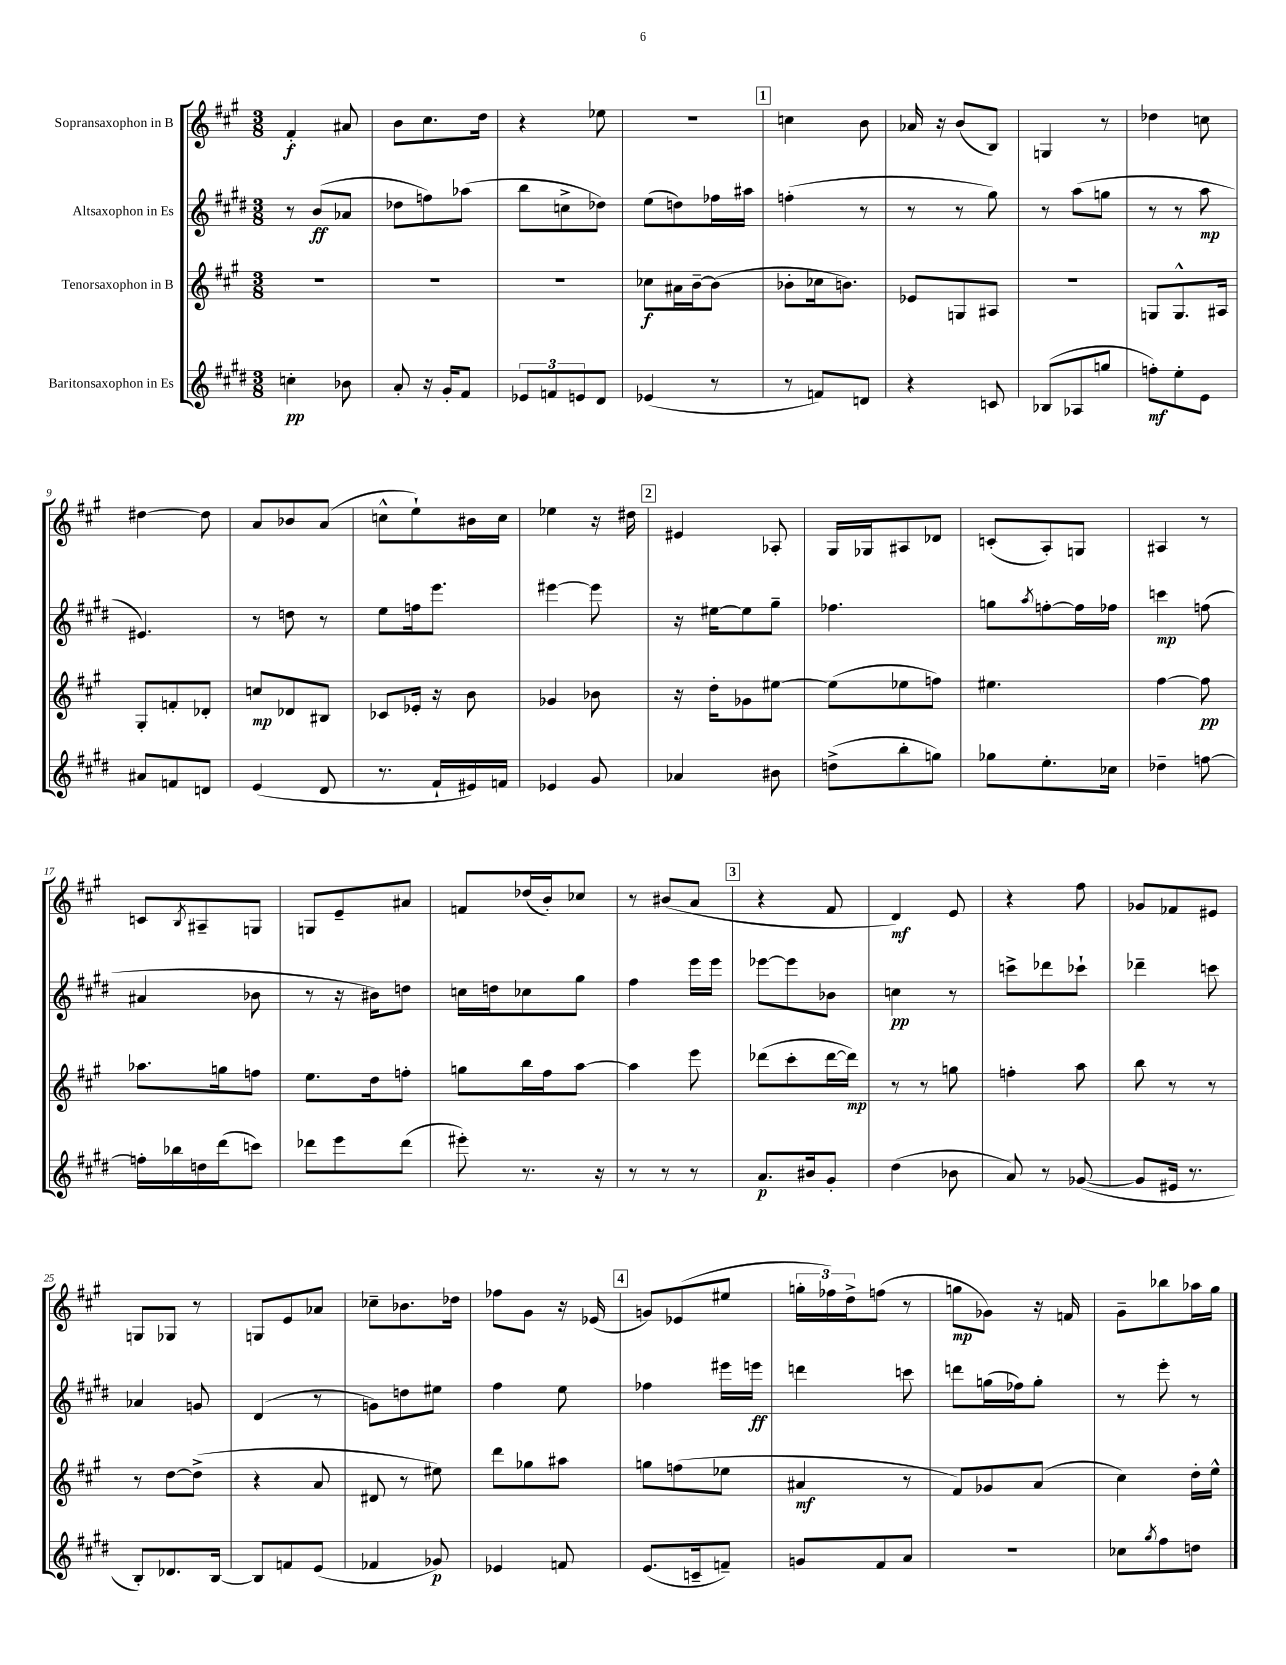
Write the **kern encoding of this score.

**kern	**kern	**kern	**kern
*staff4	*staff3	*staff2	*staff1
*clefG2	*clefG2	*clefG2	*clefG2
*k[f#c#g#d#]	*k[f#c#g#]	*k[f#c#g#d#]	*k[f#c#g#]
*M3/8	*M3/8	*M3/8	*M3/8
4cc'	4.r	8r	4f#'
.	.	(8b	.
8b-	.	8a-	8a#
=	=	=	=
8a'	4.r	8dd-	8b
16r	.	8ff)	8.cc#
16g#'	.	.	.
8f#	.	(8aa-	.
.	.	.	16dd
=	=	=	=
12e-	4.r	8bb	4r
12f	.	.	.
.	.	8cc^	.
12e	.	.	.
8d#	.	8dd-)	8ee-
=	=	=	=
(4e-	8cc-	(8ee	4.r
.	16a#	8dd)	.
.	[16b~	.	.
8r	(8b]	16ff-	.
.	.	16aa#	.
=	=	=	=
8r	8b-'	(4ff'	4cc
8f)	16cc-	.	.
.	8.b)	.	.
8d	.	8r	8b
=	=	=	=
4r	8e-	8r	16a-
.	.	.	16r
.	8G	8r	(8b
8c	8A#	8gg#)	8B)
=	=	=	=
(8B-	4.r	8r	4G
8A-	.	(8aa	.
8gg	.	8gg	8r
=	=	=	=
8ff')	8G	8r	4dd-
8ee'	8.G^^	8r	.
8e	.	8aa	8cc
.	16A#	.	.
=	=	=	=
8a#	8G#'	4.e#)	[4dd#
8f	8f'	.	.
8d	8d-'	.	8dd#]
=	=	=	=
(4e	8cc	8r	8a
.	8d-	8dd	8b-
8d#	8B#	8r	(8a
=	=	=	=
8.r	8c-	8ee	8cc^^
.	16e-'	16ff	8ee`)
16f#`	16r	8.eee	.
16e#)	8b	.	16b#
16f	.	.	16cc
=	=	=	=
4e-	4g-	[4eee#	4ee-
8g#	8b-	8eee#]	16r
.	.	.	16dd#
=	=	=	=
4a-	16r	16r	4e#
.	16dd'	[16ee#	.
.	8g-	8ee#]	.
8b#	[8ee#	8gg#~	8A-'
=	=	=	=
(8dd^	(8ee#]	4.ff-	16G#
.	.	.	16G-
8bb'	8ee-	.	8A#
8gg)	8ff)	.	8d-
=	=	=	=
8gg-	4.ee#	8gg	(8c'
.	.	8qaa	.
8.ee'	.	[8ff'	8A')
.	.	16ff]	8G
16cc-	.	16ff-	.
=	=	=	=
4dd-~	[4ff#	4ccc	4A#
[8ff	8ff#]	(8ff	8r
=	=	=	=
16ff']	8.aa-	4a#	8c
16bb-	.	.	.
.	.	.	8qB
16dd	.	.	8A#~
(16ddd#	16gg	.	.
8ccc)	8ff	8b-	8G
=	=	=	=
8ddd-	8.ee	8r	8G
8eee	.	16r	8e~
.	16dd	16b#)	.
(8ddd-	8ff'	8dd	8a#
=	=	=	=
8eee#')	8gg	16cc	8f
.	.	16dd	.
8.r	16bb	8cc-	(16dd-
.	16ff#	.	16b')
.	[8aa	8gg#	8cc-
16r	.	.	.
=	=	=	=
8r	4aa]	4ff#	8r
8r	.	.	(8b#
8r	8eee	16eee	8a
.	.	16eee	.
=	=	=	=
8.a	(8ddd-	[8eee-	4r
.	8ccc#'	8eee-]	.
16b#	.	.	.
8g#'	[16ddd-	8b-	8f#
.	16ddd-])	.	.
=	=	=	=
(4dd#	8r	4cc	4d)
.	8r	.	.
8b-	8gg	8r	8e
=	=	=	=
8a)	4ff'	8ccc^	4r
8r	.	8ddd-	.
([8g-	8aa	8ccc-`	8ff#
=	=	=	=
8g-]	8bb	4ddd-~	8g-
16e#	8r	.	8f-
8.r	.	.	.
.	8r	8ccc	8e#
=	=	=	=
8B')	8r	4a-	8G
8.d-	[8dd	.	8G-
.	(8dd^]	8g	8r
[16B	.	.	.
=	=	=	=
8B]	4r	(4d#	8G
8f	.	.	8e
(8e	8a	8r	8a-
=	=	=	=
4f-	8d#	8g)	8cc-~
.	8r	8dd	8.b-
8g-)	8ee#)	8ee#	.
.	.	.	16dd-
=	=	=	=
4e-	8ddd	4ff#	8ff-
.	8gg-	.	8g#
8f	8aa#	8ee	16r
.	.	.	(16e-
=	=	=	=
(8.e	8gg	4ff-	8g)
.	(8ff	.	(8e-
16c~	.	.	.
8f~)	8ee-	16eee#	8ee#
.	.	16eee	.
=	=	=	=
8g	4a#	4ddd	24gg'
.	.	.	24ff-)
.	.	.	24dd^
8f#	.	.	(8ff
8a	8r	8ccc	8r
=	=	=	=
4.r	8f#)	8ddd	8gg
.	8g-	(16gg	8g-)
.	.	16ff-)	.
.	(8a	8gg'	16r
.	.	.	16f
=	=	=	=
8cc-	4cc#)	8r	8g#~
8qgg#	.	.	.
8ff#	.	8eee'	8bb-
8dd	16dd'	8r	16aa-
.	16ee^^	.	16gg#
==	==	==	==
*-	*-	*-	*-
